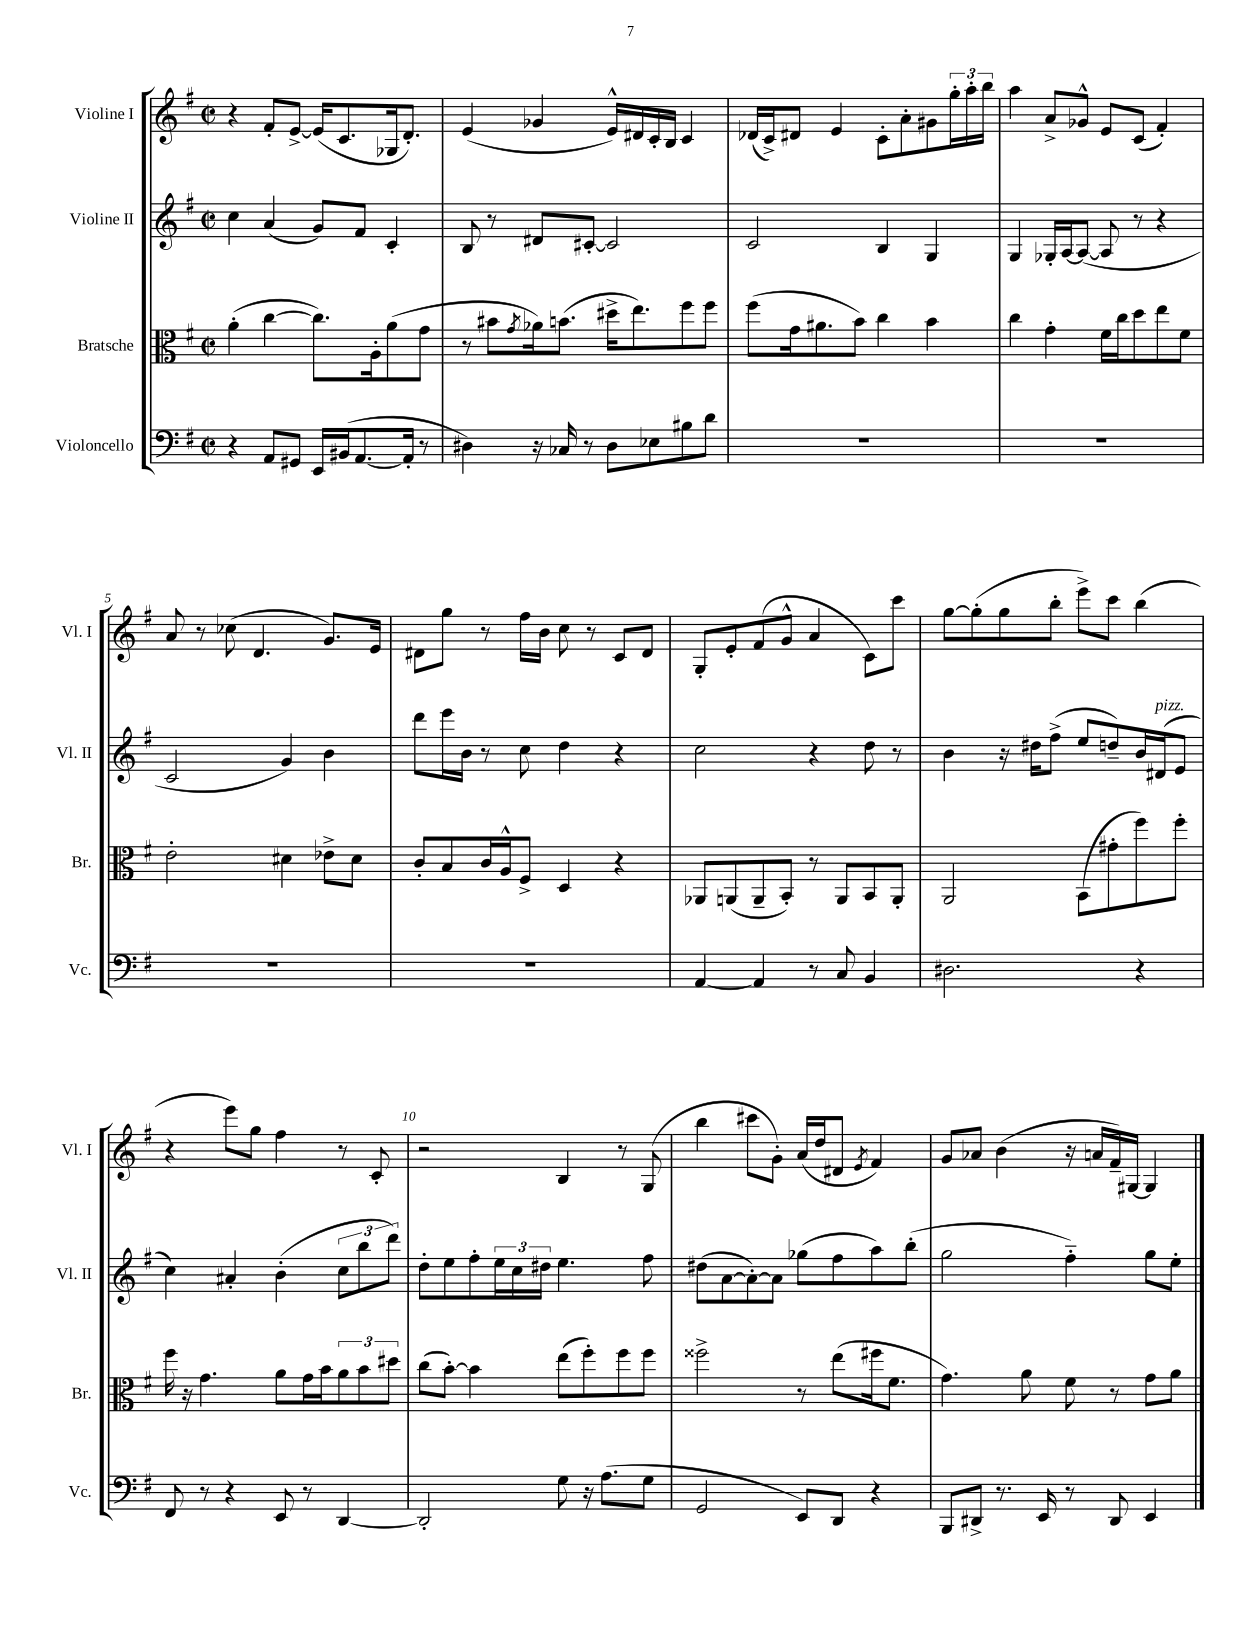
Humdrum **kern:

**kern	**kern	**kern	**kern
*staff4	*staff3	*staff2	*staff1
*clefF4	*clefC3	*clefG2	*clefG2
*k[f#]	*k[f#]	*k[f#]	*k[f#]
*M2/2	*M2/2	*M2/2	*M2/2
*met(c|)	*met(c|)	*met(c|)	*met(c|)
4r	(4a'	4cc	4r
8AA	[4cc	(4a	8f#'
8GG#	.	.	[8e^
16EE	8.cc])	8g)	(16e]
(16BB#	.	.	8.c
[8.AA	.	8f#	.
.	16A'	.	.
.	(8a	4c'	16G-
16AA']	.	.	8.d')
8r	8g	.	.
=	=	=	=
4D#)	8r	8B	(4e
.	8b#	8r	.
.	8qg	.	.
16r	16a-)	8d#	4g-
16C-	(8.b	.	.
8r	.	[8c#'	.
8D#	16dd#^	2c#]	16e^^)
.	8.ee)	.	16d#
8E-	.	.	16c'
.	.	.	16B
8B#	8ff#	.	4c
8d	8ff#	.	.
=	=	=	=
1r	(8ff#	2c	(16d-
.	.	.	16c^)
.	16g	.	8d#
.	8.a#	.	.
.	.	.	4e
.	8b)	.	.
.	4cc	4B	8c'
.	.	.	8a'
.	4b	4G	8g#
.	.	.	24gg'
.	.	.	24aa'
.	.	.	24bb
=	=	=	=
1r	4cc	4G	4aa
.	4g'	16G-'	8a^
.	.	[16A	.
.	.	(8A_	8g-^^
.	16f#	8A]	8e
.	16cc	.	.
.	8dd	8r	(8c
.	8ee	4r	4f#')
.	8f#	.	.
=	=	=	=
1r	2e'	2c	8a
.	.	.	8r
.	.	.	(8cc-
.	.	.	4.d
.	4d#	4g)	.
.	8e-^	4b	8.g)
.	8d#	.	.
.	.	.	16e
=	=	=	=
1r	8c'	8ddd	8d#
.	8B	16eee	8gg
.	.	16b	.
.	16c	8r	8r
.	16A^^	.	.
.	8F#^	8cc	16ff#
.	.	.	16b
.	4D	4dd	8cc
.	.	.	8r
.	4r	4r	8c
.	.	.	8d#
=	=	=	=
[4AA	8AA-	2cc	8G'
.	(8AA	.	8e'
4AA]	8AA~	.	(8f#
.	8BB')	.	8g^^
8r	8r	4r	4a
8C	8AA	.	.
4BB	8BB	8dd	8c)
.	8AA'	8r	8ccc
=	=	=	=
2.D#	2AA	4b	[8gg
.	.	.	(8gg']
.	.	16r	8gg
.	.	16dd#	.
.	.	(8ff#^	8bb'
.	(8BB	8ee	8eee^)
.	8g#'	8dd~)	8ccc
4r	8ff#)	16b	(4bb
.	.	(16d#	.
.	8ff#'	8e	.
=	=	=	=
8FF#	16ff#	4cc)	4r
.	16r	.	.
8r	4.g	.	.
4r	.	4a#'	8eee)
.	.	.	8gg
8EE	8a	(4b'	4ff#
8r	16g	.	.
.	16b	.	.
[4DD	12a	12cc	8r
.	12b	12bb	.
.	.	.	8c'
.	12dd#	12ddd)	.
=	=	=	=
2DD']	(8cc	8dd'	2r
.	[8b')	8ee	.
.	4b]	8ff#'	.
.	.	24ee	.
.	.	24cc	.
.	.	24dd#	.
8G	(8ee	4.ee	4B
16r	8ff#')	.	.
(8.A	.	.	.
.	8ff#	.	8r
8G	8ff#	8ff#	(8G
=	=	=	=
2GG	2ff##^	(8dd#	4bb
.	.	[8a	.
.	.	8a'_)	8ccc#
.	.	8a]	8g')
8EE)	8r	(8gg-	(16a
.	.	.	16dd
8DD	(8ee	8ff#	8d#
.	.	.	8qe
4r	16ff#	8aa)	4f#)
.	8.f#	.	.
.	.	(8bb'	.
=	=	=	=
8BBB	4.g)	2gg	8g
8DD#^	.	.	8a-
8.r	.	.	(4b
.	8a	.	.
16EE	.	.	.
8r	8f#	4ff#'~)	16r
.	.	.	16a
8DD#	8r	.	16f#~)
.	.	.	[16G#
4EE	8g	8gg	4G#]
.	8a	8ee'	.
==	==	==	==
*-	*-	*-	*-
